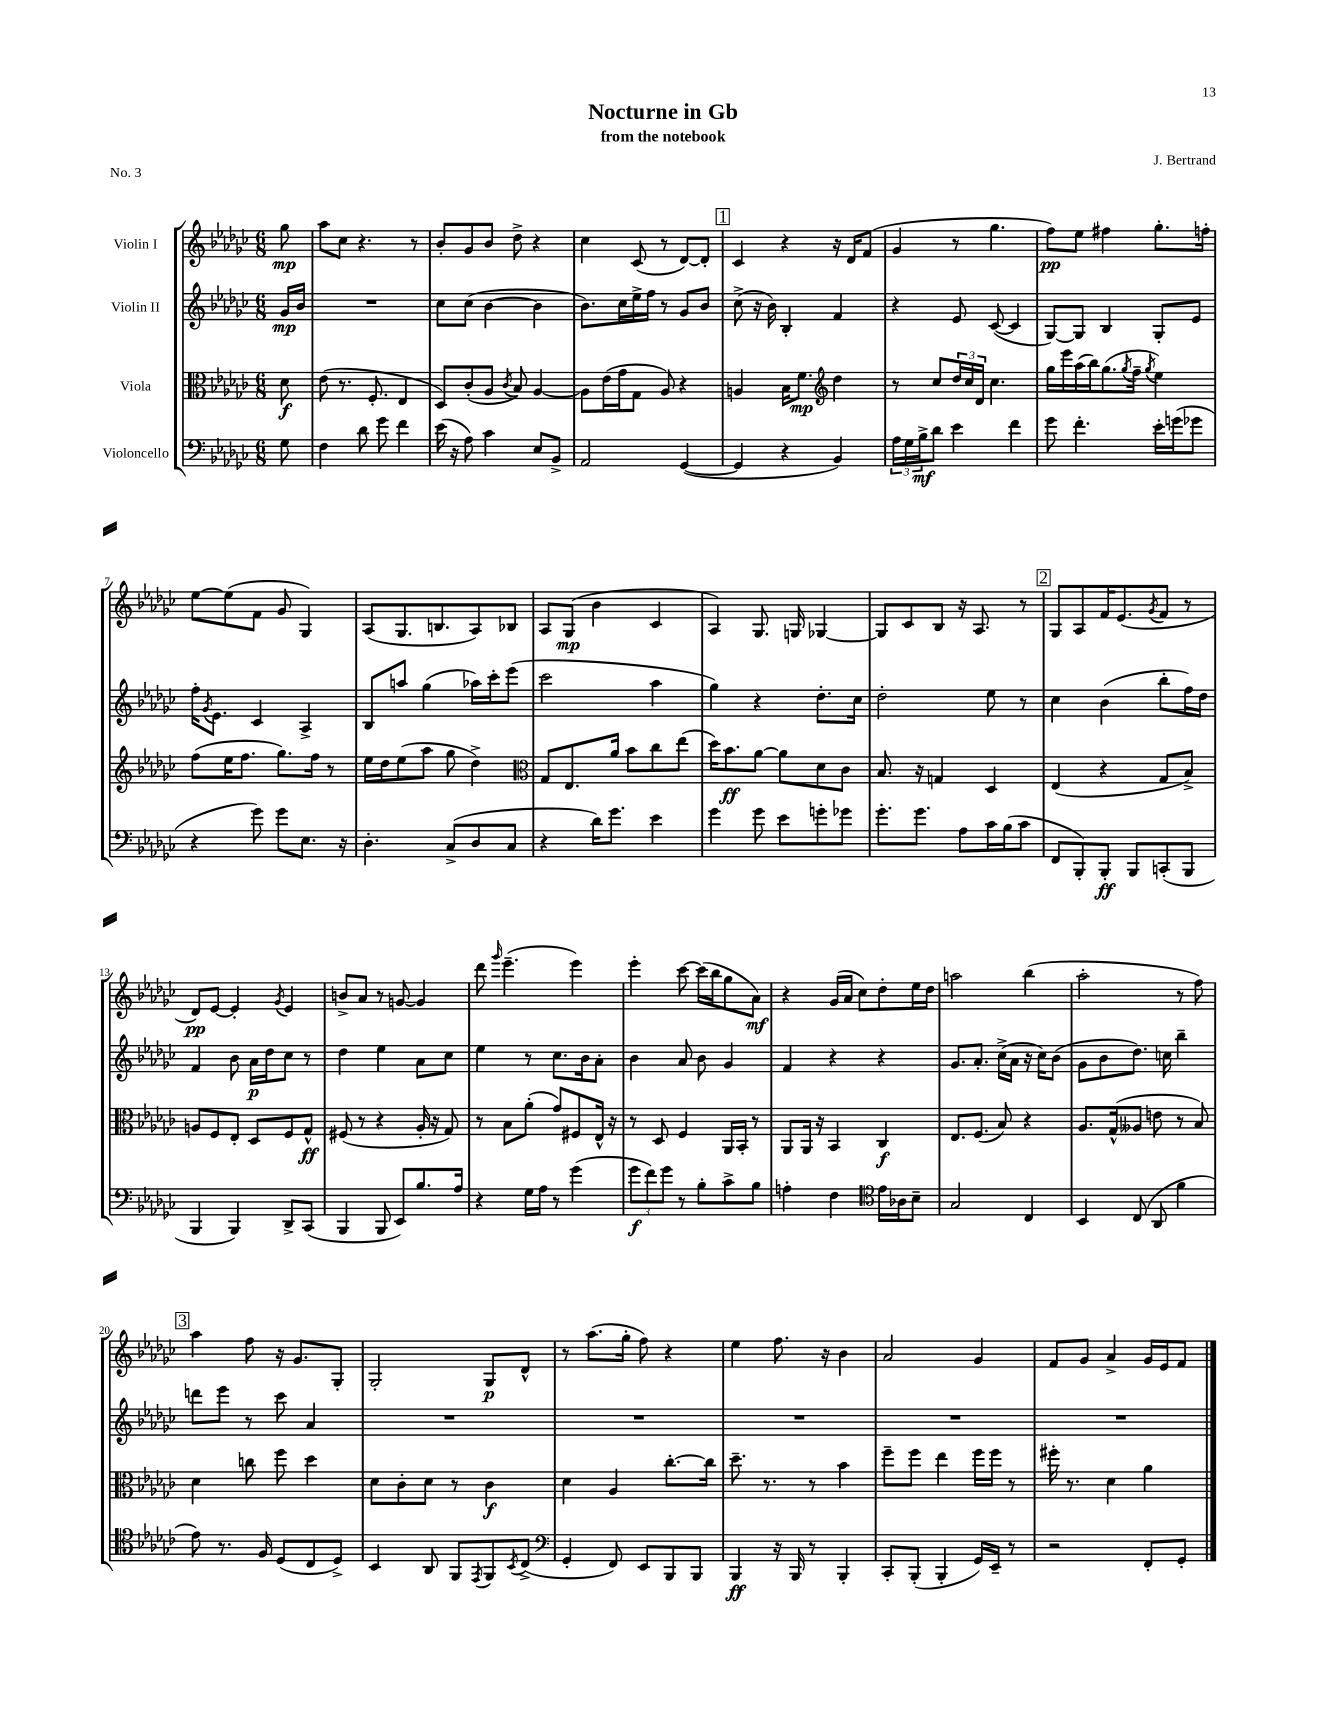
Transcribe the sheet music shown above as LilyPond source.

\header { title = "Nocturne in Gb" composer = "J. Bertrand" subtitle = "from the notebook" piece = "No. 3" }
<<
\new StaffGroup <<
\new Staff = "s0" \with { instrumentName = "Violin I" } {
    \clef treble \key ges \major \numericTimeSignature \time 6/8 \partial 8
    ges''8\mp |
    aes''8 ces''8 r4. r8 |
    bes'8-. ges'8 bes'8 des''8-> r4 |
    ces''4 ces'8( r8 des'8~) des'8-. |
    \mark \markup { \box "1" } ces'4 r4 r16 des'16 f'8( |
    ges'4 r8 ges''4. |
    f''8\pp) ees''8 fis''4 ges''8.-. f''16-. |
    ees''8~ ees''8( f'8 ges'8 ges4) |
    aes8( ges8. b8. aes8) bes8 |
    aes8 ges8\mp( bes'4 ces'4 |
    aes4) ges8. g16 ges4~ |
    ges8 ces'8 bes8 r16 aes8. r8 |
    \mark \markup { \box "2" } ges8 aes8 f'16 ees'8.( \acciaccatura { ges'8 } f'8 r8 |
    des'8\pp) ees'8~ ees'4-. \acciaccatura { ges'8 } ees'4 |
    b'8-> aes'8 r8 g'8~ g'4 |
    des'''8 \grace { ges'''16 } ees'''4.--( ees'''4) |
    ees'''4-. ces'''8~ ces'''16( bes''16 ges''8 aes'8\mf) |
    r4 ges'16( aes'16 ces''8) des''8-. ees''16 des''16 |
    a''2 bes''4( |
    aes''2-. r8 f''8) |
    \mark \markup { \box "3" } aes''4 f''8 r16 ges'8. ges8-. |
    ges2-. ges8\p des'8-^ |
    r8 aes''8.( ges''16-. f''8) r4 |
    ees''4 f''8. r16 bes'4 |
    aes'2 ges'4 |
    f'8 ges'8 aes'4-> ges'16 ees'16 f'8 \bar "|." |
}
\new Staff = "s1" \with { instrumentName = "Violin II" } {
    \clef treble \key ges \major \numericTimeSignature \time 6/8 \partial 8
    ges'16\mp bes'16 |
    R2. |
    ces''8 ces''8( bes'4~ bes'4 |
    bes'8.) ces''16 ees''16-> f''16 r8 ges'8 bes'8 |
    \mark \markup { \box "1" } ces''8->( r16 bes'16) bes4-. f'4 |
    r4 ees'8 ces'8~( ces'4 |
    ges8~) ges8 bes4 ges8-. ees'8 |
    f''16-. \acciaccatura { ges'8 } ees'8. ces'4 aes4-> |
    bes8 a''8 ges''4( aes''16) ces'''16-. ees'''8( |
    ces'''2 aes''4 |
    ges''4) r4 des''8.-. ces''16 |
    des''2-. ees''8 r8 |
    \mark \markup { \box "2" } ces''4 bes'4( bes''8-. f''16) des''16 |
    f'4 bes'8 aes'16\p des''16 ces''8 r8 |
    des''4 ees''4 aes'8 ces''8 |
    ees''4 r8 ces''8. bes'16 aes'8-. |
    bes'4 aes'8 bes'8 ges'4 |
    f'4 r4 r4 |
    ges'8. aes'8.-. ces''16->( aes'16 r16 ces''16) bes'8( |
    ges'8 bes'8 des''8.) c''16 bes''4-- |
    \mark \markup { \box "3" } d'''8 ees'''8 r8 ces'''8 aes'4 |
    R2. |
    R2. |
    R2. |
    R2. |
    R2. \bar "|." |
}
\new Staff = "s2" \with { instrumentName = "Viola" } {
    \clef alto \key ges \major \numericTimeSignature \time 6/8 \partial 8
    des'8\f |
    ees'8( r8. f8.-. ees4 |
    des8) ces'8-.( aes8 \acciaccatura { ces'8 } bes8) aes4~ |
    aes8 ees'16( ges'16 ges8 aes8) r4 |
    \mark \markup { \box "1" } a4 bes16 f'8.\mp \clef treble des''4 |
    r8 ces''8 \tuplet 3/2 { des''16 ces''16 des'16 } ces''4. |
    ges''16 ees'''16 aes''16( bes''16) ges''8.( \acciaccatura { ges''8 } f''16-- \acciaccatura { ges''8 } ees''4) |
    f''8( ees''16 f''8. ges''8.) f''16 r8 |
    ees''16 des''16 ees''8( aes''8 ges''8 des''4->) |
    \clef alto ges8 ees8. aes'16 bes'8 ces''8 ees''8( |
    des''16) bes'8.\ff aes'8~ aes'8 des'8 ces'8 |
    bes8. r16 g4 des4 |
    \mark \markup { \box "2" } ees4( r4 ges8 bes8->) |
    a8 f8 ees8-. des8 f8 ges8-^\ff |
    fis8( r8 r4 aes16-. r16 ges8) |
    r8 bes8 aes'8-.( ges'8) fis8 ees16-^ r16 |
    r8 des8 f4 aes,16 bes,16-. r8 |
    aes,8 aes,16 r16 bes,4 ces4\f |
    ees8. f8.( bes8) r4 |
    aes8. ges16-^( aeses8 e'8 r8 bes8) |
    \mark \markup { \box "3" } des'4 c''8 f''8 des''4 |
    des'8 ces'8-. des'8 r8 ces'4\f |
    des'4 aes4 ces''8.~-. ces''16 |
    des''8.-- r8. r8 bes'4 |
    f''8-- f''8 ees''4 f''16 f''16 r8 |
    fis''16-. r8. des'4 aes'4 \bar "|." |
}
\new Staff = "s3" \with { instrumentName = "Violoncello" } {
    \clef bass \key ges \major \numericTimeSignature \time 6/8 \partial 8
    ges8 |
    f4 des'8 ges'8 f'4 |
    ees'16( r16 aes8) ces'4 ees8 bes,8-> |
    aes,2 ges,4~( |
    \mark \markup { \box "1" } ges,4 r4 bes,4) |
    \tuplet 3/2 { aes16 ges16 bes16->\mf } des'8 ees'4 f'4 |
    ges'8 f'4.-. ees'16-. g'16( ges'8 |
    r4 ges'8) ges'8 ees8. r16 |
    des4.-. ces8->( des8 ces8 |
    r4 des'16) ges'8. ees'4 |
    ges'4 ges'8 ees'8 g'8-. ges'8 |
    ges'8.-. ges'8. aes8 ces'16 bes16( ces'8 |
    \mark \markup { \box "2" } f,8 bes,,8-.) bes,,8-.\ff bes,,8 c,8-.( bes,,8 |
    bes,,4 bes,,4) des,8-> ces,8( |
    bes,,4 bes,,8 ees,8) bes8. aes16 |
    r4 ges16 aes16 r8 ges'4( |
    \tuplet 3/2 { ges'8\f f'8) ges'8 } r8 bes8-. ces'8-> bes8 |
    a4-. f4 \clef tenor ees'16 aes16 bes8-- |
    ges2 ces4 |
    bes,4 ces8( aes,8 f'4 |
    \mark \markup { \box "3" } ees'8) r8. f16 des8( ces8 des8->) |
    bes,4 aes,8 f,8 \acciaccatura { ees,8 } f,8 \acciaccatura { bes,8 } ces8->( |
    \clef bass ges,4-. f,8) ees,8 bes,,8 bes,,8 |
    bes,,4\ff r16 bes,,16 r8 bes,,4-. |
    ces,8-. bes,,8-.( bes,,4-. ges,16) ees,16-- r8 |
    r2 f,8-. ges,8-. \bar "|." |
}
>>
>>
